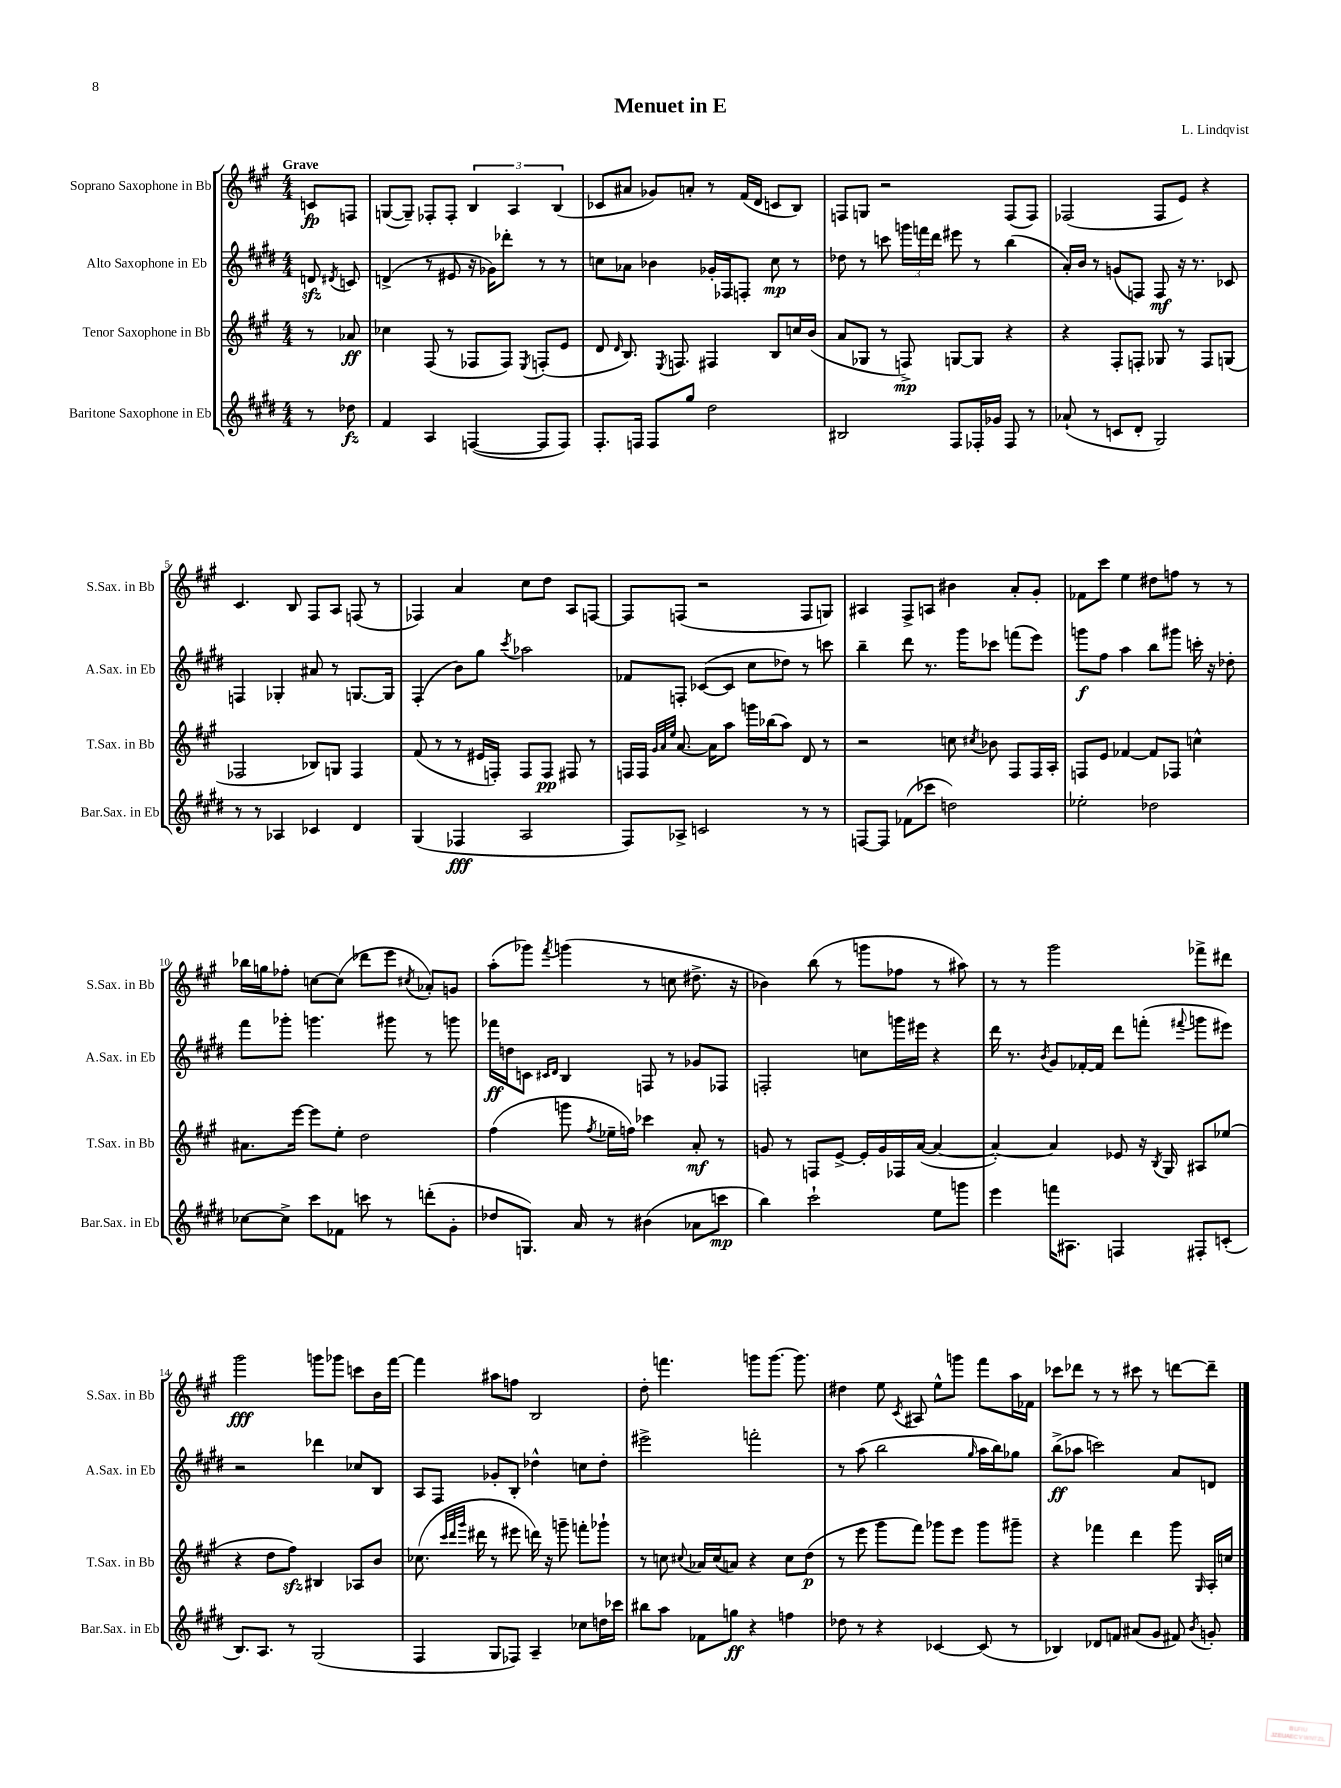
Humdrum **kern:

**kern	**kern	**kern	**kern
*staff4	*staff3	*staff2	*staff1
*clefG2	*clefG2	*clefG2	*clefG2
*k[f#c#g#d#]	*k[f#c#g#]	*k[f#c#g#d#]	*k[f#c#g#]
*M4/4	*M4/4	*M4/4	*M4/4
8r	8r	8d	8c
.	.	8qd#	.
8dd-	8a-	8c	8F
=	=	=	=
4f#	4cc-	(4d^	([8G
.	.	.	8G~])
4A	(8F#	8r	8F-'
.	8r	8e#	8F-'
([4F	8F-	16r	6B
.	.	16g-)	.
.	8F-)	8ddd-'	.
.	.	.	6A
.	8qE	.	.
8F]	(8F'	8r	.
.	.	.	(6B
8F)	8e	8r	.
=	=	=	=
8.F#'	8d	8cc	8c-
.	16qqd	.	.
.	8.B)	8a-	8a#
16F	.	.	.
8F	.	4b-	8g-)
.	8qE	.	.
.	8.F	.	.
8gg#	.	.	8a'
2dd#	4F#	16g-'	8r
.	.	16F-	.
.	.	8F'	(16f#
.	.	.	16d
.	8B	8cc	8c
.	16cc	8r	8B)
.	(16b	.	.
=	=	=	=
2B#	8a	8dd-	8F
.	8G-	8r	8G
.	8r	8ccc	2r
.	8F^)	24ggg	.
.	.	24fff	.
.	.	24ddd#	.
8F#	[8G	8eee#	.
16F-'	8G]	8r	.
16g-	.	.	.
8F-	4r	(4bb	(8F
8r	.	.	8F)
=	=	=	=
(8a-`	4r	16a')	(2F-
.	.	16b	.
8r	.	8r	.
8c	8F#'	(8g	.
8d#'	8F'	8F)	.
2G#)	8G-	8F	8F-
.	8r	16r	8e)
.	.	8.r	.
.	8F	.	4r
.	(8G	8c-	.
=	=	=	=
8r	2F-	4F	4.c#
8r	.	.	.
4A-	.	4G-'	.
.	.	.	8B
4c-	8B-)	8a#	8F#
.	8G	8r	8A
4d#	4F-	[8.G	(8F
.	.	.	8r
.	.	16G]	.
=	=	=	=
(4G#	(8f#	(4F#'	4F-)
.	8r	.	.
4F-	8r	8b)	4a
.	16e#	8gg#	.
.	16F')	.	.
.	.	8qccc#	.
2A	8F	2aa-	8cc#
.	8F	.	8dd
.	8F#	.	8A
.	8r	.	[8F
=	=	=	=
8F#)	16F	8f-	8F]
.	16F	.	.
.	32qqg#	.	.
.	32qqa	.	.
.	32qqee	.	.
8A-^	[8.a	8F'	(8F
2c	.	([8c-	2r
.	16a]	.	.
.	8aa	8c-]	.
.	16ggg	8cc#	.
.	(16bb-	.	.
.	8aa)	8dd-)	.
8r	8d	8r	8F
8r	8r	8ccc	8G)
=	=	=	=
[8F	2r	4bb~	4A#
8F]	.	.	.
(8f-	.	8ddd#	8F#^
8ccc-	.	8.r	8A
2dd)	8cc	.	4b#
.	.	16ggg#	.
.	8qcc#	.	.
.	8b-	8ccc-	.
.	8F#	(8fff	8a'
.	16F#	8eee)	8g#'
.	16A'	.	.
=	=	=	=
2ee-'	8F	8ggg	8f-
.	8e	8ff#	8ccc#
.	[4f-	4aa	4ee
2dd-	8f-]	8bb	8dd#
.	8F-	8ggg#	8ff
.	4cc^^	16ccc'	8r
.	.	16r	.
.	.	8dd-'	8r
=	=	=	=
[8cc-	8.a#	8fff#	16bb-
.	.	.	16gg
8cc-^]	.	8ggg-'	8ff-'
.	[16eee	.	.
8ccc#	8eee]	4.ggg	[8cc
8f-	8ee'	.	(8cc]
8ccc	2dd	.	8ddd-
8r	.	8ggg#	8eee
.	.	.	8qcc#
(8ddd'	.	8r	8a-')
8g#'	.	8ggg	8g
=	=	=	=
8dd-	(4ff#	16fff-	(8aa'
.	.	16dd	.
8.G)	.	8c	8ggg-)
.	.	16qqc#	.
.	.	16qqd#	8qfff#
.	8ggg	4B	(4ggg
16a	.	.	.
.	8qff#	.	.
8r	16ee-~	.	.
.	16ff)	.	.
(4b#	4ccc-	8F	8r
.	.	8r	8cc
8a-	8a'	8g-	8.dd#^
8ccc	8r	8F-	.
.	.	.	16r
=	=	=	=
4bb)	8g	2F'	4b-)
.	8r	.	.
2ccc#`	8F	.	(8bb
.	[8e^	.	8r
.	16e']	8cc	8ggg
.	16g	.	.
.	16F-	16ggg	8ff-
.	([16a	16eee#	.
8ee	4a_	4r	8r
8ggg	.	.	8aa#)
=	=	=	=
4eee	4a'_)	16ddd#	8r
.	.	8.r	.
.	.	.	8r
.	.	8qb	.
16fff	4a]	8g#	2ggg#
8.A#	.	.	.
.	.	[16f-'	.
.	.	16f-]	.
4F	8e-	8ddd#	.
.	16r	(8fff'	.
.	8qB	.	.
.	16G#	.	.
.	.	8qqfff#	.
8F#'	8A#	8ggg	8fff-^
(8c'	(8ee-	8eee#)	8ddd#
=	=	=	=
8.B)	4r	2r	2ggg#
8.A	.	.	.
.	8dd	.	.
8r	8ff#)	.	.
(2G#	4B#	4ddd-	8ggg
.	.	.	8ggg-
.	8A-	8cc-	8ccc
.	8b	8B	16b
.	.	.	[16fff#
=	=	=	=
4F#	(8.cc-	8A	4fff#]
.	.	8F#	.
.	32qqccc#	.	.
.	32qqddd	.	.
.	32qqggg#	.	.
.	16ddd#	.	.
8G#	8r	8g-'	8aa#
8F-)	8eee#	8B'	8ff
4A~	16ddd)	4dd-^^	2B
.	16r	.	.
.	8ggg~	.	.
8cc-	8fff'	8cc	.
16dd	8ggg-`	8dd-'	.
16ccc-	.	.	.
=	=	=	=
8bb#	8r	2eee#^	8dd'
8aa	8cc	.	4.fff
.	8qqcc#	.	.
8f-	16a-	.	.
.	(16cc#	.	.
8gg	8a)	.	.
4r	4r	2fff'	8ggg
.	.	.	[8.ggg
4ff	8cc#	.	.
.	.	.	8.ggg]
.	(8dd	.	.
=	=	=	=
8dd-	8r	8r	4dd#
8r	8eee	(8aa	.
4r	8ggg#	2bb	8ee
.	.	.	8qc#
.	8fff#)	.	8A#
[4c-	8ggg-	.	8ee^^
.	8eee	.	8ggg
.	.	16qqgg#	.
(8c-]	8ggg-	16aa	8fff#
.	.	16bb)	.
8r	8ggg#~	8gg-	16aa
.	.	.	16f-
=	=	=	=
4B-)	4r	(8bb^	8ccc-
.	.	8aa-	8ddd-
8d-	4fff-	2ccc)	8r
8f	.	.	8r
(8a#	4ddd	.	8ccc#
8g#	.	.	8r
8f#)	8ggg#	8a	[8ddd
8qb	16qqG#	.	.
8g'	16A'	8d	8ddd~]
.	16cc	.	.
==	==	==	==
*-	*-	*-	*-
